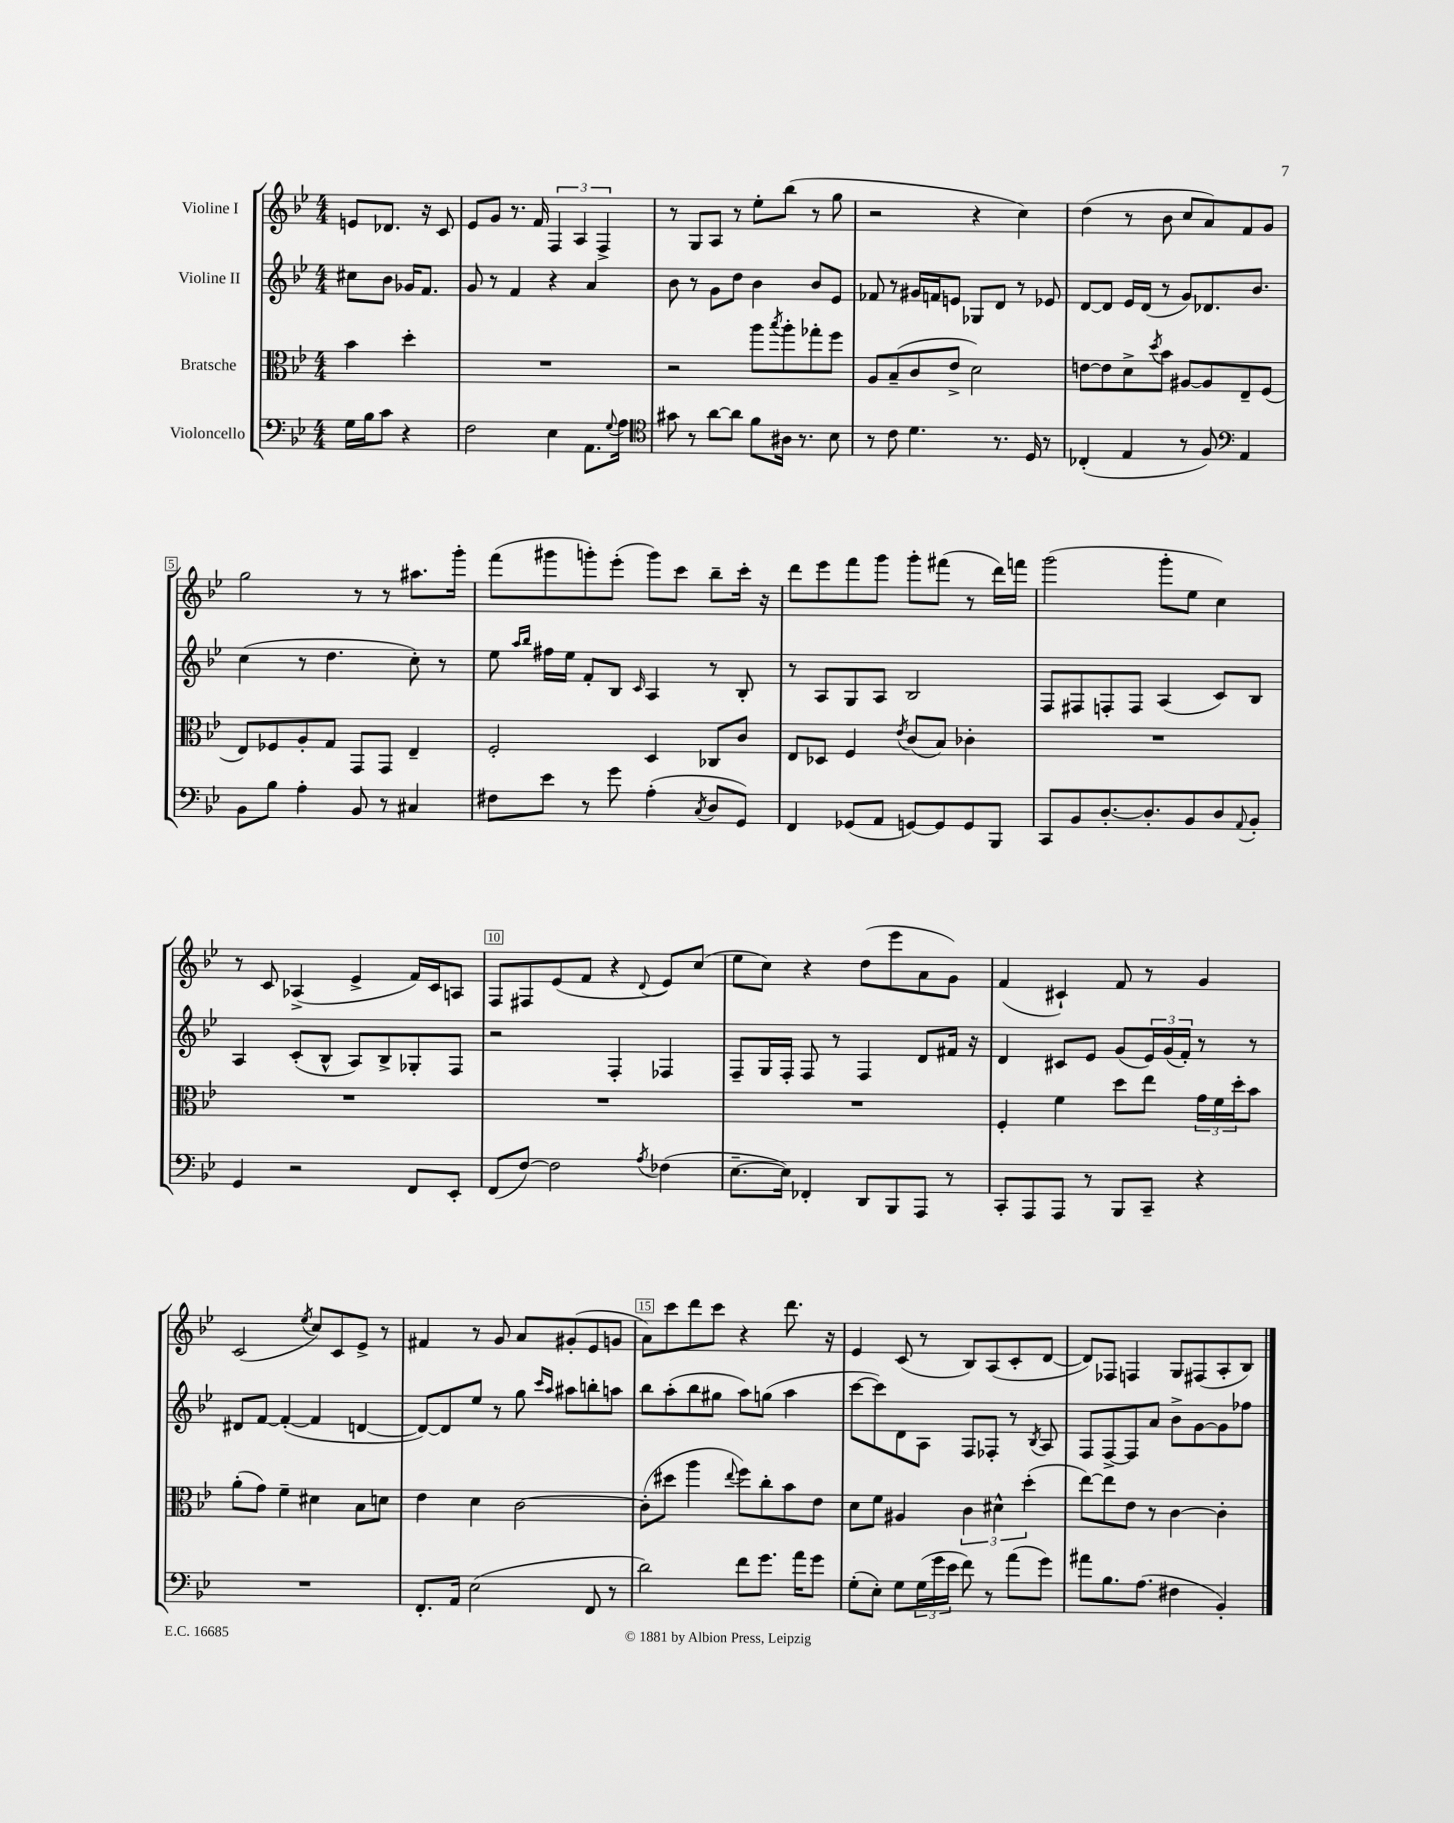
<<
\new StaffGroup <<
\new Staff = "s0" \with { instrumentName = "Violine I" } {
    \clef treble \key bes \major \numericTimeSignature \time 4/4 \partial 2
    e'8 des'8. r16 c'8 |
    ees'8 g'8 r8. f'16 \tuplet 3/2 { f4 a4 f4-> } |
    r8 g8 a8 r8 ees''8-. bes''8( r8 g''8 |
    r2 r4 c''4) |
    d''4( r8 bes'8 c''8 a'8) f'8 g'8 |
    g''2 r8 r8 ais''8. g'''16-. |
    f'''8( gis'''8 g'''8-.) ees'''8-.( g'''8) c'''8 bes''8-- c'''16-. r16 |
    d'''8 ees'''8 f'''8 g'''8 g'''8-. fis'''8( r8 d'''16) f'''16 |
    g'''2( g'''8-. ees''8 c''4) |
    r8 c'8 aes4->( ees'4-> f'16) c'16 a8 |
    f8 fis8 ees'8( f'8 r4 \appoggiatura { d'8 } ees'8) c''8( |
    ees''8 c''8) r4 d''8( ees'''8 a'8 g'8) |
    f'4( cis'4-!) f'8 r8 g'4 |
    c'2( \acciaccatura { ees''8 } c''8) c'8 ees'8-> r8 |
    fis'4 r8 g'8 a'8 gis'8-.( ees'8 g'8 |
    a'8) c'''8 d'''8 c'''8 r4 d'''8. r16 |
    ees'4 c'8( r8 bes8) a8( c'8-. d'8~ |
    d'8) fes8 f4 g8 fis8( a8-. bes8) \bar "|." |
}
\new Staff = "s1" \with { instrumentName = "Violine II" } {
    \clef treble \key bes \major \numericTimeSignature \time 4/4 \partial 2
    cis''8 bes'8 ges'16 f'8. |
    g'8 r8 f'4 r4 a'4 |
    bes'8 r8 g'8 d''8 bes'4 bes'8 ees'8 |
    fes'8 r8 gis'16 f'16 e'8 ges8 d'8 r8 ees'8 |
    d'8~ d'8 ees'16 d'16( r8 g'8) des'8. bes'8. |
    c''4( r8 d''4. c''8-.) r8 |
    ees''8 \grace { a''16 bes''16 } fis''16 ees''16 f'8-. bes8 \grace { c'16 } a4 r8 bes8-. |
    r8 a8 g8 a8 bes2 |
    f8 fis8 f8-. f8 a4( c'8) bes8 |
    a4 c'8-.( bes8-^ a8) bes8-> ges8-. f8 |
    r2 f4-. fes4 |
    f8-- g16 f16-. f8 r8 f4 d'8 fis'16 r16 |
    d'4 cis'8 ees'8 g'8( \tuplet 3/2 { ees'16) g'16( f'16-.) } r8 r8 |
    dis'8 f'8~ f'4~-.( f'4 d'4~ |
    d'8~) d'8 ees''8 r8 g''8 \grace { c'''16 a''16 } ais''8 b''8-. a''8 |
    bes''8 a''8-.( bes''8 gis''8 a''8) g''8( a''4 |
    c'''8~ c'''8) d'8 a8 f8 fes8-. r8 \acciaccatura { bes8 } a8 |
    f8 f8~-> f8 a'8 bes'8-> g'8~ g'8 fes''8 \bar "|." |
}
\new Staff = "s2" \with { instrumentName = "Bratsche" } {
    \clef alto \key bes \major \numericTimeSignature \time 4/4 \partial 2
    bes'4 d''4-. |
    R1 |
    r2 a''8 \acciaccatura { bes''8 } a''8-. ges''8-. f''8 |
    a8 bes8--( c'8 ees'8-> d'2) |
    e'8~ e'8 d'8-> \acciaccatura { d''8 } bes'8 ais8~ ais8 ees8-- f8( |
    ees8) fes8 a8-. g8 g,8 g,8 ees4-- |
    f2-. d4 ces8 c'8 |
    ees8 des8 f4 \acciaccatura { ees'8 } c'8( bes8) ces'4-. |
    R1 |
    R1 |
    R1 |
    R1 |
    f4-. f'4 d''8 ees''8 \tuplet 3/2 { g'16 f'16 d''16-. } bes'8 |
    a'8-.( g'8) f'4-- dis'4 bes8 d'8 |
    ees'4 d'4 c'2~ |
    c'8-.( dis''8 a''4 \appoggiatura { ees''8 } f''8) c''8-. bes'8 ees'8 |
    d'8 f'8 ais4 \tuplet 3/2 { c'4 dis'4-^ d''4-.( } |
    ees''8~) ees''8 ees'8 r8 c'4~ c'4-. \bar "|." |
}
\new Staff = "s3" \with { instrumentName = "Violoncello" } {
    \clef bass \key bes \major \numericTimeSignature \time 4/4 \partial 2
    g16 bes16 c'8 r4 |
    f2 ees4 a,8. \appoggiatura { g8 } a16 |
    \clef tenor gis'8 r8 a'8~ a'8 f'8 ais16 r8. bes8 |
    r8 c'8 d'4. r8. d16 r8 |
    ces4-.( ees4 r8 f8) \clef bass a,4 |
    bes,8 bes8 a4-. bes,8 r8 cis4 |
    fis8 ees'8 r8 g'8 a4-.( \acciaccatura { c8 } d8 g,8) |
    f,4 ges,8( a,8 g,8~) g,8 g,8 bes,,8 |
    c,8 bes,8 d8.~-. d8.-. bes,8 d8 \appoggiatura { a,8 } bes,8-. |
    g,4 r2 f,8 ees,8-. |
    f,8( f8~) f2 \acciaccatura { a8 } fes4( |
    ees8.~-- ees16) fes,4-. d,8 bes,,8 a,,8 r8 |
    c,8-. a,,8 a,,8 r8 bes,,8 c,8-- r4 |
    R1 |
    f,8.-. a,16 ees2( f,8 r8 |
    d'2) f'8 g'8. a'16 g'8 |
    g8-.( ees8-.) g8 \tuplet 3/2 { g16( g'16 ees'16 } f'8) r8 a'8( g'8) |
    ais'8 bes8. a8.( fis4 bes,4-.) \bar "|." |
}
>>
>>
\layout { \context { \Score \override BarNumber.break-visibility = ##(#f #t #t) barNumberVisibility = #(every-nth-bar-number-visible 5) \override BarNumber.stencil = #(make-stencil-boxer 0.1 0.3 ly:text-interface::print) } }
